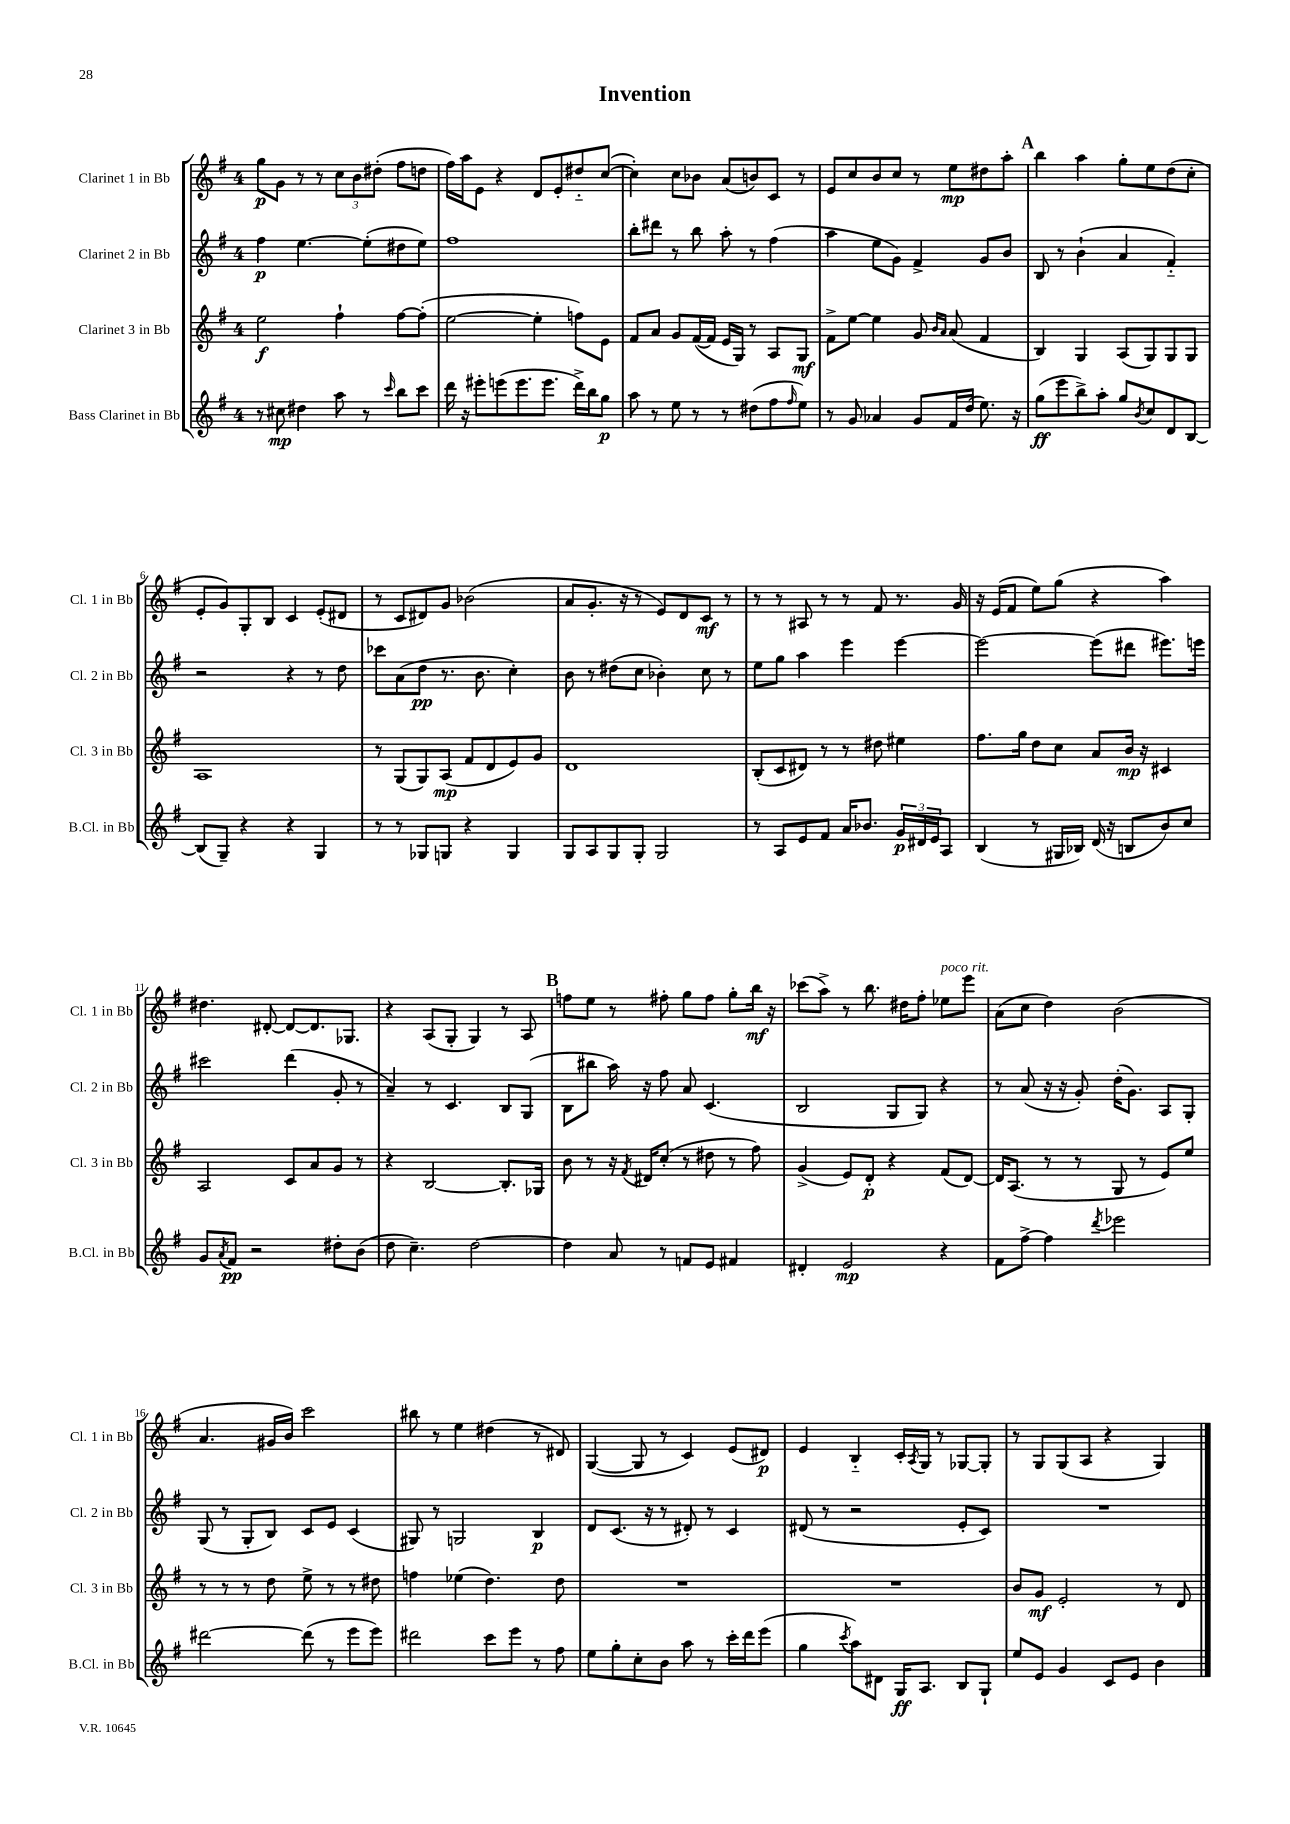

**kern	**dynam	**kern	**dynam	**kern	**dynam	**kern	**dynam
*part4	*part4	*part3	*part3	*part2	*part2	*part1	*part1
*staff4	*staff4	*staff3	*staff3	*staff2	*staff2	*staff1	*staff1
*I"Bass Clarinet in Bb	*	*I"Clarinet 3 in Bb	*	*I"Clarinet 2 in Bb	*	*I"Clarinet 1 in Bb	*
*I'B.Cl. in Bb	*	*I'Cl. 3 in Bb	*	*I'Cl. 2 in Bb	*	*I'Cl. 1 in Bb	*
*clefG2	*	*clefG2	*	*clefG2	*	*clefG2	*
*k[f#]	*	*k[f#]	*	*k[f#]	*	*k[f#]	*
*M4/4	*	*M4/4	*	*M4/4	*	*M4/4	*
=1	=1	=1	=1	=1	=1	=1	=1
8r	.	2ee\	f	4ff#\	p	8gg\L	p
8cc#X\	mp	.	.	.	.	8g\J	.
4dd#X\	.	.	.	[4.ee\	.	8r	.
.	.	.	.	.	.	8r	.
8aa\	.	4ff#`\	.	.	.	12cc\L	.
.	.	.	.	.	.	12b\	.
8r	.	.	.	(8ee'\L]	.	.	.
.	.	.	.	.	.	(12dd#X'\J	.
16qqccc/	.	.	.	.	.	.	.
8bb\L	.	[8ff#\L	.	8dd#X\	.	8ff#\L	.
8ccc\J	.	(8ff#'\J]	.	8ee\J)	.	8ddn\J	.
=2	=2	=2	=2	=2	=2	=2	=2
16ddd\	.	[2ee\	.	1ff#	.	16ff#\LL)	.
16r	.	.	.	.	.	16aa\J	.
8eee#X'\L	.	.	.	.	.	8e\J	.
(8eeen\	.	.	.	.	.	4r	.
8.eee\	.	.	.	.	.	.	.
.	.	4ee'\]	.	.	.	8d/L	.
8.eee\J	.	.	.	.	.	.	.
.	.	.	.	.	.	8e'/	.
16ddd^\LL)	.	8ffn\L)	.	.	.	8dd#X/	.
16bb\J	.	.	.	.	.	.	.
8gg\J	p	8e\J	.	.	.	([8cc/J	.
=3	=3	=3	=3	=3	=3	=3	=3
8aa\	.	8f#/L	.	8bb'\L	.	4cc'\])	.
8r	.	8a/J	.	8ddd#X\J	.	.	.
8ee\	.	8g/L	.	8r	.	8cc\L	.
8r	.	([16f#/L	.	8bb\	.	8b-X\J	.
.	.	16f#/JJ]	.	.	.	.	.
8r	.	16e/LL	.	8aa'\	.	(8a/L	.
.	.	16G/JJ)	.	.	.	.	.
(8dd#X\L	.	8r	.	8r	.	8bn/)	.
8ff#\	.	8A/L	.	(4ff#\	.	8c/J	.
16qqff#/	.	.	.	.	.	.	.
8ee\J)	.	8G/J	mf	.	.	8r	.
=4	=4	=4	=4	=4	=4	=4	=4
8r	.	8f#^\L	.	4aa\	.	8e/L	.
8g/	.	[8ee\J	.	.	.	8cc/	.
4a-X/	.	4ee\]	.	8ee\L	.	8b/	.
.	.	.	.	8g\J)	.	8cc/J	.
8g/L	.	8g/	.	4f#^/	.	8r	.
.	.	16qqb/LL	.	.	.	.	.
.	.	16qqa/JJ	.	.	.	.	.
16f#/L	.	(8a/	.	.	.	8ee\L	mp
(16dd/JJ	.	.	.	.	.	.	.
8.ee\)	.	4f#/	.	8g/L	.	8dd#X\	.
.	.	.	.	8b/J	.	8aa'\J	.
16r	.	.	.	.	.	.	.
!!LO:REH:place=s1:t=A
=5	=5	=5	=5	=5	=5	=5	=5
(8gg\L	ff	4B/)	.	8B/	.	4bb\	.
8eee\	.	.	.	8r	.	.	.
8bb^\)	.	4G/	.	(4b`\	.	4aa\	.
8aa'\J	.	.	.	.	.	.	.
8gg/L	.	(8A/L	.	4a/	.	8gg'\L	.
8qb/	.	.	.	.	.	.	.
8cc/	.	8G/)	.	.	.	8ee\	.
8d/	.	8G/	.	4f#/)	.	(8dd\	.
[8B/J	.	8G/J	.	.	.	8cc'\J	.
!!LO:LB:g=z
=6	=6	=6	=6	=6	=6	=6	=6
(8B/L]	.	1A	.	2r	.	8e'/L	.
8G~/J)	.	.	.	.	.	8g/)	.
4r	.	.	.	.	.	8G'/	.
.	.	.	.	.	.	8B/J	.
4r	.	.	.	4r	.	4c/	.
4G/	.	.	.	8r	.	(8e'/L	.
.	.	.	.	8dd\	.	8d#X/J	.
=7	=7	=7	=7	=7	=7	=7	=7
8r	.	8r	.	8ccc-X\L	.	8r	.
8r	.	(8G/L	.	(8a\	.	8c/L	.
8G-X/L	.	8G/)	.	8dd\J	pp	8d#X/)	.
8Gn/J	.	(8A/J	mp	8.r	.	8g/J	.
4r	.	8f#/L	.	.	.	(2b-X\	.
.	.	.	.	8.b\	.	.	.
.	.	8d/	.	.	.	.	.
4G/	.	8e/)	.	4cc'\)	.	.	.
.	.	8g/J	.	.	.	.	.
=8	=8	=8	=8	=8	=8	=8	=8
8G/L	.	1d	.	8b\	.	8a/L	.
8A/	.	.	.	8r	.	8.g'/J	.
8G/	.	.	.	(8dd#X\L	.	.	.
.	.	.	.	.	.	16r	.
8G'/J	.	.	.	8cc\J	.	8r	.
2G/	.	.	.	4b-X'\)	.	8e/L)	.
.	.	.	.	.	.	8d/	.
.	.	.	.	8cc\	.	8c/J	mf
.	.	.	.	8r	.	8r	.
=9	=9	=9	=9	=9	=9	=9	=9
8r	.	(8B'/L	.	8ee\L	.	8r	.
8A/L	.	8c/	.	8gg\J	.	8r	.
8e/	.	8d#X/J)	.	4aa\	.	8A#X/	.
8f#/J	.	8r	.	.	.	8r	.
16a/KL	.	8r	.	4eee\	.	8r	.
8.b-X/J	.	.	.	.	.	.	.
.	.	8dd#X\	.	.	.	8f#/	.
24g/LL	p	4ee#X\	.	[4eee\	.	8.r	.
24d#X/	.	.	.	.	.	.	.
24e/J	.	.	.	.	.	.	.
8A/J	.	.	.	.	.	.	.
.	.	.	.	.	.	16g/	.
=10	=10	=10	=10	=10	=10	=10	=10
(4B/	.	8.ff#\L	.	2eee\_	.	16r	.
.	.	.	.	.	.	(16e/KL	.
.	.	.	.	.	.	8f#/J	.
.	.	16gg\Jk	.	.	.	.	.
8r	.	8dd\L	.	.	.	8ee\L)	.
16G#X/LL	.	8cc\J	.	.	.	(8gg\J	.
16B-X/JJ)	.	.	.	.	.	.	.
(16d/	.	8a/L	.	(8eee\L]	.	4r	.
16r	.	.	.	.	.	.	.
8Bn/L	.	16b/Jk	mp	8ddd#X\J	.	.	.
.	.	16r	.	.	.	.	.
8b/)	.	4c#X/	.	8.eee#X\L)	.	4aa\)	.
8cc/J	.	.	.	.	.	.	.
.	.	.	.	16eeen\Jk	.	.	.
!!LO:LB:g=z
=11	=11	=11	=11	=11	=11	=11	=11
8g/L	.	2A/	.	2ccc#X\	.	4.dd#X\	.
8qa/	.	.	.	.	.	.	.
8f#/J	pp	.	.	.	.	.	.
2r	.	.	.	.	.	.	.
.	.	.	.	.	.	[8d#X'/	.
.	.	8c/L	.	(4ddd\	.	8d#/L_	.
.	.	8a/	.	.	.	8.d#/]	.
8dd#X'\L	.	8g/J	.	8g'/	.	.	.
.	.	.	.	.	.	8.G-X/J	.
(8b\J	.	8r	.	8r	.	.	.
=12	=12	=12	=12	=12	=12	=12	=12
8dd\	.	4r	.	4a~/)	.	4r	.
4.cc~\)	.	.	.	.	.	.	.
.	.	[2B/	.	8r	.	(8A/L	.
.	.	.	.	4.c/	.	8G'/J	.
[2dd\	.	.	.	.	.	4G/)	.
.	.	8.B'/L]	.	8B/L	.	8r	.
.	.	.	.	(8G/J	.	8A/	.
.	.	16G-X/Jk	.	.	.	.	.
!!LO:REH:place=s1:t=B
=13	=13	=13	=13	=13	=13	=13	=13
4dd\]	.	8b\	.	8B\L	.	8ffn\L	.
.	.	8r	.	8bb#X\J	.	8ee\J	.
8a/	.	16r	.	16aa\)	.	8r	.
.	.	8qf#/	.	.	.	.	.
.	.	16d#X/KL	.	16r	.	.	.
8r	.	(8cc'/J	.	8ff#\	.	8ff#X'\	.
8fn/L	.	8r	.	8a/	.	8gg\L	.
8e/J	.	8dd#X\	.	(4.c/	.	8ff#\J	.
4f#X/	.	8r	.	.	.	8gg'\L	.
.	.	8ff#\)	.	.	.	16bb\Jk	mf
.	.	.	.	.	.	16r	.
=14	=14	=14	=14	=14	=14	=14	=14
4d#X'/	.	(4g^/	.	2B/	.	(8ccc-X\L	.
.	.	.	.	.	.	8aa^\J)	.
2e/	mp	8e/L)	.	.	.	8r	.
.	.	8d'/J	p	.	.	8.bb\	.
.	.	4r	.	8G/L	.	.	.
.	.	.	.	.	.	16dd#X\KL	.
.	.	.	.	8G/J)	.	8ff#'\J	.
!	!	!	!	!	!	!LO:TX:a:i:t=poco rit.	!
4r	.	(8f#/L	.	4r	.	8ee-X\L	.
.	.	[8d/J)	.	.	.	8eee\J	.
=15	=15	=15	=15	=15	=15	=15	=15
8f#\L	.	16d/KL]	.	8r	.	(8a\L	.
.	.	(8.A/J	.	.	.	.	.
[8ff#^\J	.	.	.	(8a/	.	8cc\J	.
4ff#\]	.	8r	.	16r	.	4dd\)	.
.	.	.	.	16r	.	.	.
.	.	8r	.	8g'/)	.	.	.
8qddd/	.	.	.	.	.	.	.
2eee-X\	.	8G/	.	(16dd'\KL	.	(2b\	.
.	.	.	.	8.g\J)	.	.	.
.	.	8r	.	.	.	.	.
.	.	8e/L)	.	8A/L	.	.	.
.	.	8ee/J	.	8G'/J	.	.	.
!!LO:LB:g=z
=16	=16	=16	=16	=16	=16	=16	=16
[2ddd#X\	.	8r	.	(8G/	.	4.a/	.
.	.	8r	.	8r	.	.	.
.	.	8r	.	8G'/L	.	.	.
.	.	8dd\	.	8B/J)	.	16g#X/LL	.
.	.	.	.	.	.	16b/JJ)	.
(8ddd#\]	.	8ee^\	.	8c/L	.	2ccc\	.
8r	.	8r	.	8e/J	.	.	.
8eee\L	.	8r	.	(4c/	.	.	.
8eee\J)	.	8dd#X\	.	.	.	.	.
=17	=17	=17	=17	=17	=17	=17	=17
2ddd#X\	.	4ffn\	.	8G#X/)	.	8bb#X\	.
.	.	.	.	8r	.	8r	.
.	.	(4ee-X\	.	2Gn/	.	4ee\	.
8ccc\L	.	4.dd\)	.	.	.	(4dd#X\	.
8eee\J	.	.	.	.	.	.	.
8r	.	.	.	4B/	p	8r	.
8ff#\	.	8dd\	.	.	.	8d#X/)	.
=18	=18	=18	=18	=18	=18	=18	=18
8ee\L	.	1r	.	8d/L	.	([4G/	.
8gg'\	.	.	.	(8.c/J	.	.	.
8cc'\	.	.	.	.	.	8G/]	.
.	.	.	.	16r	.	.	.
8b\J	.	.	.	8r	.	8r	.
8aa\	.	.	.	8d#X'/)	.	4c/)	.
8r	.	.	.	8r	.	.	.
16ccc'\LL	.	.	.	4c/	.	(8e/L	.
16ddd\J	.	.	.	.	.	.	.
(8eee\J	.	.	.	.	.	8d#X/J)	p
=19	=19	=19	=19	=19	=19	=19	=19
4gg\	.	1r	.	(8d#X/	.	4e/	.
.	.	.	.	8r	.	.	.
8qccc/	.	.	.	.	.	.	.
8aa\L)	.	.	.	2r	.	4B/	.
8d#X\J	.	.	.	.	.	.	.
16G/KL	ff	.	.	.	.	16c'/LL	.
.	.	.	.	.	.	8qA/	.
8.A/J	.	.	.	.	.	16G/JJ	.
.	.	.	.	.	.	8r	.
8B/L	.	.	.	8e'/L	.	[8G-X/L	.
8G`/J	.	.	.	8c/J)	.	8G-'/J]	.
=20	=20	=20	=20	=20	=20	=20	=20
8ee/L	.	8b/L	.	1r	.	8r	.
8e/J	.	8g/J	mf	.	.	8G/L	.
4g/	.	2e'/	.	.	.	(8G/	.
.	.	.	.	.	.	8A/J	.
8c/L	.	.	.	.	.	4r	.
8e/J	.	.	.	.	.	.	.
4b\	.	8r	.	.	.	4G/)	.
.	.	8d/	.	.	.	.	.
==	==	==	==	==	==	==	==
*-	*-	*-	*-	*-	*-	*-	*-
